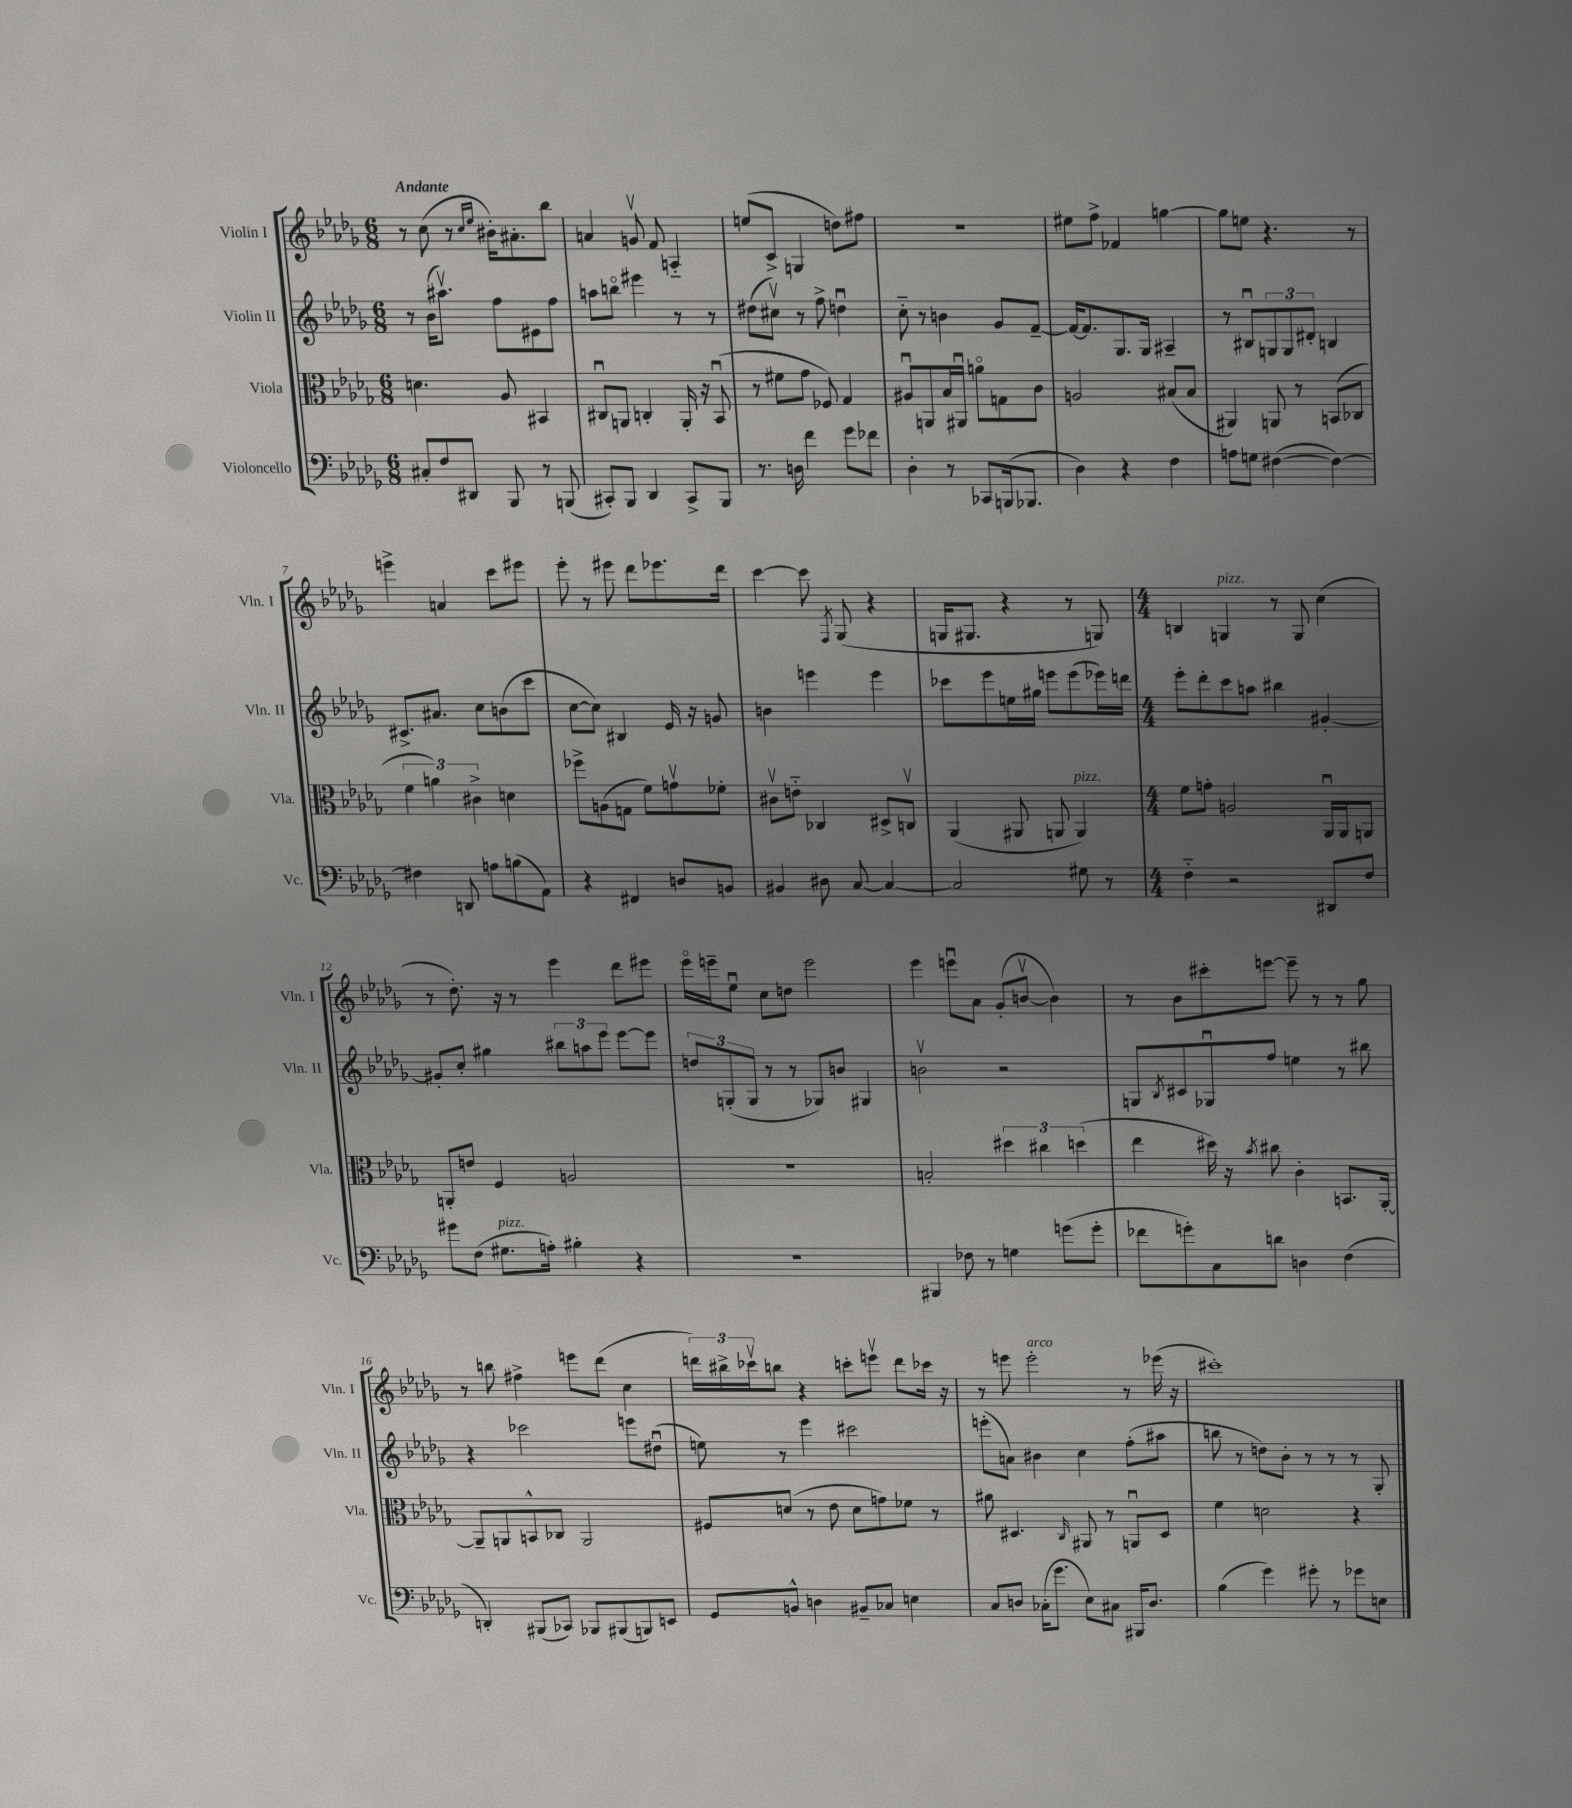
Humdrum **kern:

**kern	**kern	**kern	**kern
*part4	*part3	*part2	*part1
*staff4	*staff3	*staff2	*staff1
*I"Violoncello	*I"Viola	*I"Violin II	*I"Violin I
*I'Vc.	*I'Vla.	*I'Vln. II	*I'Vln. I
*clefF4	*clefC3	*clefG2	*clefG2
*k[b-e-a-d-g-]	*k[b-e-a-d-g-]	*k[b-e-a-d-g-]	*k[b-e-a-d-g-]
*M6/8	*M6/8	*M6/8	*M6/8
=1	=1	=1	=1
!	!	!	!LO:TX:a:B:t=Andante
8C#X'/L	4.dn\	8r	8r
8F/	.	(16b-\KL	(8cc\
.	.	8.aa#Xv\J)	.
8DD#X/J	.	.	8r
.	.	.	16qqcc/LL
.	.	.	16qqee-/JJ
8BBB-/	8A-/	8ff\L	16b#X'\KL)
.	.	.	8.a#X'\
8r	4BB#X/	8e#X\	.
(8BBBn/	.	8ff\J	8bb-\J
=2	=2	=2	=2
8CC#X'/L)	8C#Xu/L	8aan\L	4an/
8BBB-/J	8AAn/J	8bbn\J	.
4DD-/	4Cn'/	4eee#X\	8gnv/
.	.	.	8f/
8CC#^/L	16AA'/	8r	4An/
.	16r	.	.
8BBB-/J	(8BB-u/	8r	.
=3	=3	=3	=3
8.r	8r	(8dd#X\L	(8een/L
.	8f#X\L	8cc#Xv\J)	8c^/J
16Dn\	.	.	.
4f\	8g-\J	8r	4Gn/
.	8F-X/)	8ff^\	.
8g-\L	4G-/	4ddnu\	8ddn\L)
8f-X\J	.	.	8ff#X\J
=4	=4	=4	=4
4D-'\	8A#Xu/L	8cc\	2.r
.	8AAn/	8r	.
8r	16B-/L	4bn\	.
.	16AA#Xu/JJ	.	.
8CC-X/L	8an\L	.	.
(16BBBn/k	8Gn\	8g-/L	.
8.BBB-X/J	.	.	.
.	8c\J	[8f~/J	.
=5	=5	=5	=5
4D-\)	2An/	16f/KL_	8ee#X\L
.	.	8.f/]	.
.	.	.	8ff^\J
4r	.	8.G-/	4f-X/
.	.	16G-/Jk	.
4F\	(8B#X/L	4A#X~/	[4ggn\
.	8B#/J	.	.
=6	=6	=6	=6
8An\L	4AA#X/)	8r	8gg\L]
8Gn\J	.	8B#Xu/L	8een\J
([4F#X\	8AAn/	12Gn/	4.r
.	.	12G/	.
.	8r	.	.
.	.	12d#X'/J	.
4F#\_)	(8BBn/L	4Bn/	.
.	8C-X/J	.	8r
!!LO:LB:g=z
=7	=7	=7	=7
4F#X\]	6f\	8.c#X^/L	4eeen^\
.	6an\)	.	.
.	.	8.a#X/J	.
8DDn/	.	.	4an/
.	6c#X^\	.	.
8An\L	.	8cc\L	.
(8Bn\	4dn\	(8bn\	8ccc\L
8AA-\J)	.	8ccc\J	8eee#X\J
=8	=8	=8	=8
4r	8ff-X^\L	[8cc\L	8eee-'\
.	(8An\	8cc\J])	8r
4FF#X/	8Gn\J	4B#X/	8eee#X\
.	8f\L)	.	8ddd-\L
8Dn/L	8gnv\	16e-/	8.eee-X\
.	.	16r	.
8BBn/J	8f-X'\J	8gn/	.
.	.	.	16ddd-\Jk
=9	=9	=9	=9
4BB#X/	8c#Xv\L	4bn\	[4ccc\
.	8en\J	.	.
8D#X\	4C-X/	4eeen\	8ccc\]
.	.	.	8qF/
[8C/	.	.	(8G-/
4C/_	8D#X^/L	4eee\	4r
.	8Cnv/J	.	.
=10	=10	=10	=10
2C/]	(4AA-/	8ccc-X\L	16Gn/KL
.	.	.	8.G#X/J
.	.	8eee-\	.
.	8AA#X/	16een\L	4r
.	.	16gg#X\JJ	.
.	8AAn/	8eeen\L	.
!	!LO:TX:a:i:t=pizz.	!	!
8G#X\	4AA/)	(8eee\	8r
8r	.	16eee-X\L)	8Gn/)
.	.	16dddn\JJ	.
=11	=11	=11	=11
*M4/4	*M4/4	*M4/4	*M4/4
4F\	8f\L	8eee-'\L	4Bn/
.	8gn'\J	8ddd-'\	.
!	!	!	!LO:TX:a:i:t=pizz.
2r	2An/	8ccc\	4Gn/
.	.	8aan\J	.
.	.	4bb#X\	8r
.	.	.	8G/
8DD#X/L	16AA-u/LL	[4g#X'/	(4cc\
.	16AA-/J	.	.
8F/J	8AAn/J	.	.
!!LO:LB:g=z
=12	=12	=12	=12
8g#X\L	8AAn'/L	8g#X'/L]	8r
(8F\J	8en/J	8cc'/J	8.dd-'\)
!LO:TX:a:i:t=pizz.	!	!	!
8.G#X\L	4F/	4gg#X\	.
.	.	.	16r
.	.	.	8r
16An'\Jk)	.	.	.
4B#X'\	2An/	12bb#X\L	4eee-\
.	.	12aan\	.
.	.	12eee-\J	.
4r	.	[8eee-\L	8ddd-\L
.	.	8eee-\J]	8eee#X\J
=13	=13	=13	=13
1r	1r	12ddn/L	16eee-\LL
.	.	.	16eeen~\J
.	.	(12Gn'/	.
.	.	.	8ee-u\J
.	.	12G/J	.
.	.	8r	8cc\L
.	.	8r	8ddn\J
.	.	8G-X/L)	2eee\
.	.	8bn/J	.
.	.	4G#X/	.
=14	=14	=14	=14
4BBB#X/	2Bn'/	2bnv\	4eee-\
8F-X\	.	.	8eeenu\L
8r	.	.	8a-\J
4Gn\	6dd#X\	2r	(8g-'/L
.	.	.	[8bnv/J
.	6cc#X\	.	.
(8gn\L	.	.	4b\])
.	(6ddn\	.	.
8g'\J	.	.	.
=15	=15	=15	=15
8f-X\L	4ee-\	8Gn/L	8r
.	.	8qB-/	.
8gn'\)	.	8c#X/	8b-\L
8C\	16dd#X\)	8G-Xu/	8ccc#X'\
.	16r	.	.
.	8qb-/	.	.
8dn\J	8cc#X\	8ff/J	[8eeen\J
4Dn\	4c'\	4een\	8eee~\]
.	.	.	8r
(4F\	8.BBn/L	8r	8r
.	.	8bb#X\	8gg-\
.	[16AA-'/Jk	.	.
!!LO:LB:g=z
=16	=16	=16	=16
4DDn'/)	8AA-~/L]	4r	8r
.	8AAn/	.	8bbn\
(8BBB#X/L	8BBn^^/	2ccc-X\	4ff#X^\
8CC-X/J)	8C-X/J	.	.
8BBB-X/L	2AA/	.	8eeen\L
(8BBB#X/	.	.	(8ddd-\J
8BBBn/)	.	8eeen\L	4cc\
8EEn/J	.	(8dd#Xu\J	.
=17	=17	=17	=17
8GG-/L	8F#X/L	8een\)	24dddn\LL)
.	.	.	24bb#X^\
.	.	.	24ccc-Xv\J
8BBn^^/J	(8dn/J	8r	8bbn\J
4Dn\	8r	4eee-\	4r
.	8e-\	.	.
8BB#X~/L	8d\L	2ccc#X\	8cccn'\L
8C-X/J	8gn\)	.	8eeenv\J
4En\	8f-X\J	.	8ddd\L
.	8r	.	16ccc-X\Jk
.	.	.	16r
=18	=18	=18	=18
8C/L	8a#X\	(8eeen'\L	8r
8Dn/J	4.D#X/	8an\J)	8eeen\
!	!	!	!LO:TX:a:i:t=arco
(16C-X'\KL	.	4b#X\	2eee'\
8.g-\J	.	.	.
.	16qqC/	.	.
8E-\L)	8AA#X/	4cc\	.
8C#X\J	8r	.	.
16BBB#X/KL	8AAnu/L	(8ff'\L	8r
8.D/J	.	.	.
.	8D#/J	8aa#X\J	(16eee-X\
.	.	.	16r
=19	=19	=19	=19
(4B-\	4f\	8bbn\	1ccc#X')
.	.	8r	.
4g-\)	2dn\	8ddn\L)	.
.	.	8b-'\J	.
8g#X'\	.	8r	.
8r	.	8r	.
8g-X\L	4r	8r	.
8En\J	.	8G-'/	.
==	==	==	==
*-	*-	*-	*-
